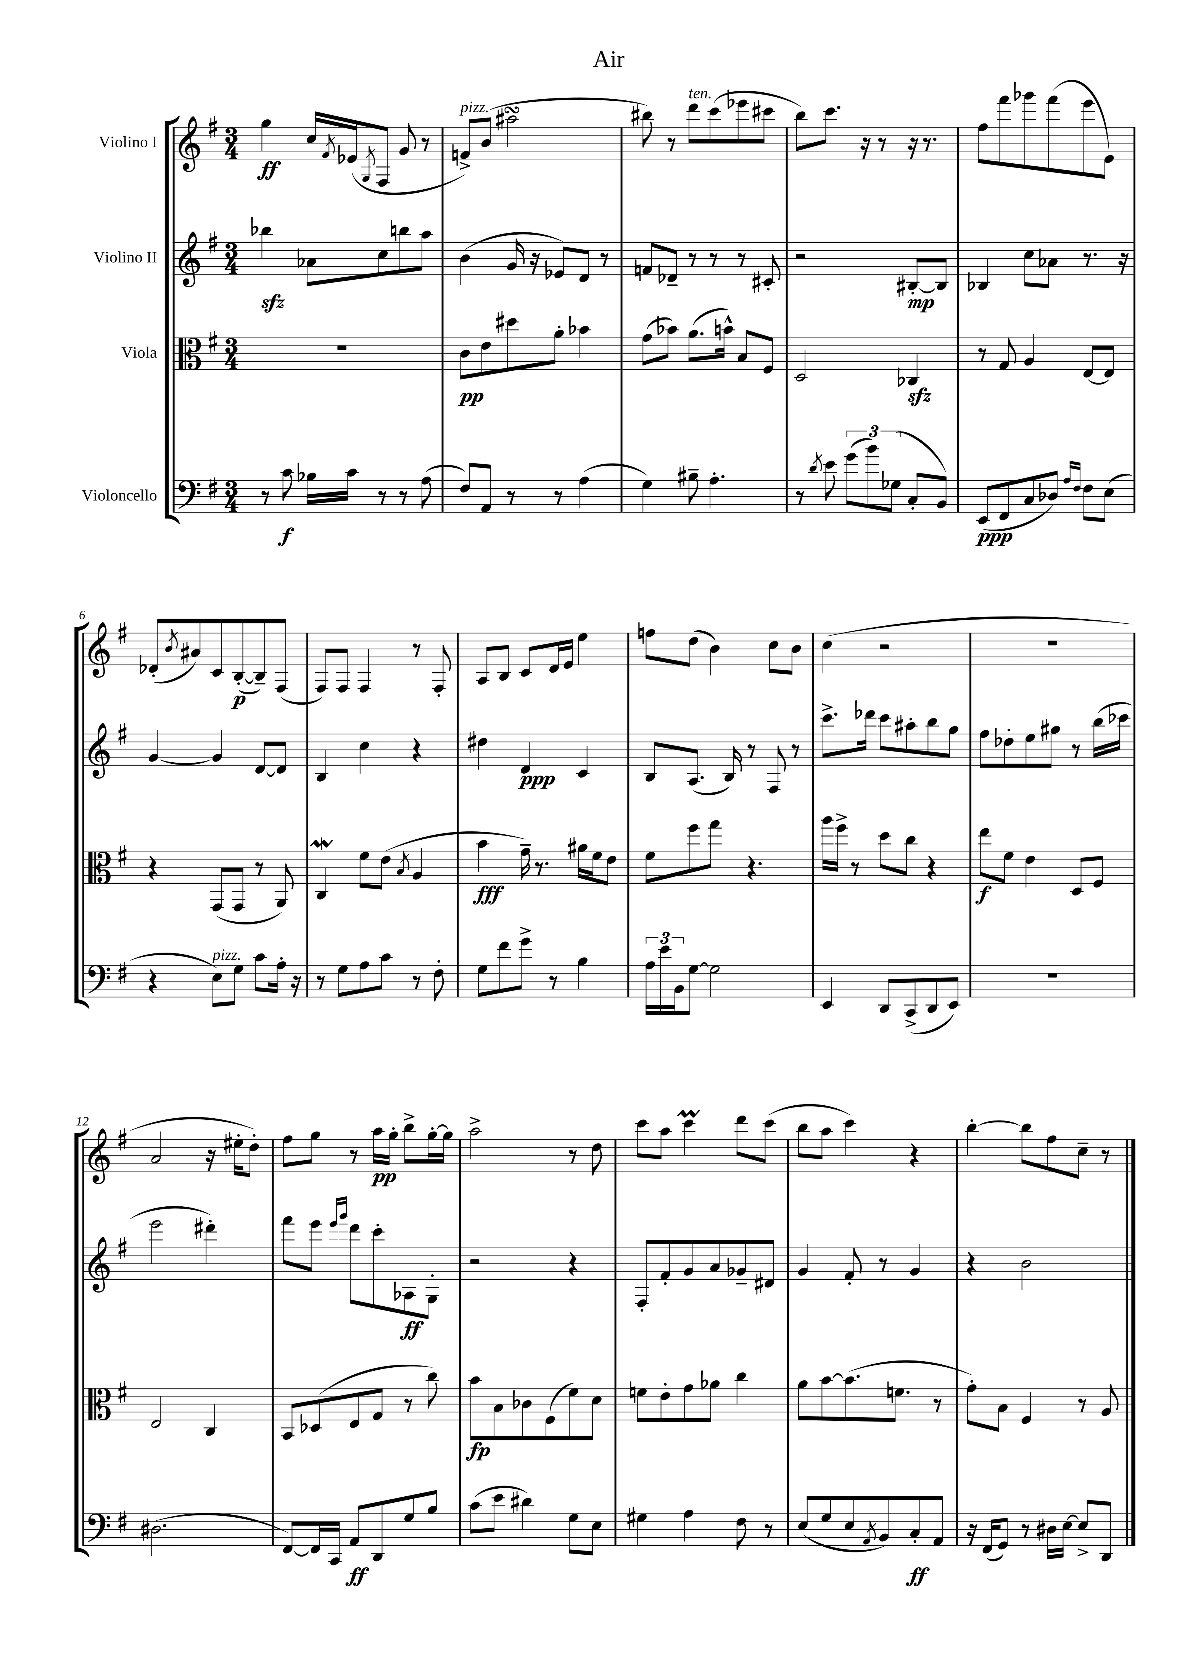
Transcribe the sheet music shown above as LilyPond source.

\header { title = "Air" }
<<
\new StaffGroup <<
\new Staff = "s0" \with { instrumentName = "Violino I" } {
    \clef treble \key g \major \numericTimeSignature \time 3/4
    g''4\ff c''16 \acciaccatura { fis'8 } ees'16( \acciaccatura { g8 } fis8 g'8 r8 |
    f'8->^\markup { \italic "pizz." }) b'8( ais''2\turn |
    bis''8) r8 d'''8^\markup { \italic "ten." } c'''8( ees'''8 cis'''8 |
    b''8) c'''8. r16 r8 r16 r8. |
    fis''8 fis'''8 ges'''8 fis'''8( e'''8 e'8) |
    des'8-.( \acciaccatura { b'8 } ais'8) c'8 b8~-.\p( b8--) fis8( |
    fis8) fis8 fis4 r8 fis8-. |
    a8 b8 c'8 d'16 e'16 e''4 |
    f''8 d''8( b'4) c''8 b'8 |
    c''4( r2 |
    R2. |
    a'2 r16 eis''16-. d''8-.) |
    fis''8 g''8 r8 a''16\pp g''16-. b''8-> g''16~-. g''16 |
    a''2-> r8 d''8 |
    c'''8 a''8 c'''4\prall d'''8 c'''8( |
    b''8 a''8 c'''4) r4 |
    b''4~-. b''8 fis''8 c''8-- r8 \bar "|." |
}
\new Staff = "s1" \with { instrumentName = "Violino II" } {
    \clef treble \key g \major \numericTimeSignature \time 3/4
    bes''4\sfz aes'8 c''8 b''8 a''8 |
    b'4( g'16 r16 ees'8) d'8 r8 |
    f'8 des'8-- r8 r8 r8 cis'8-. |
    r2 bis8~-.\mp bis8 |
    bes4 c''8 aes'8 r8. r16 |
    g'4~ g'4 d'8~ d'8 |
    b4 c''4 r4 |
    dis''4 d'4\ppp c'4 |
    b8 a8.( b16) r8 fis8 r8 |
    c'''8.-> des'''16 c'''8 ais''8-. b''8 g''8 |
    fis''8 des''8-. e''8 gis''8 r8 b''16( ces'''16 |
    e'''2 dis'''4-.) |
    fis'''8 e'''8 \grace { e'''16 g'''16 } d'''8 c'''8-. aes8\ff g8-. |
    r2 r4 |
    fis8-. fis'8-. g'8 a'8 ges'8-- dis'8 |
    g'4 fis'8-. r8 g'4 |
    r4 b'2 \bar "|." |
}
\new Staff = "s2" \with { instrumentName = "Viola" } {
    \clef alto \key g \major \numericTimeSignature \time 3/4
    R2. |
    c'8\pp e'8 dis''8 a'8-. bes'4 |
    g'8( bes'8) a'8.( b'16-^) b8 fis8 |
    d2 ces4\sfz |
    r8 g8 a4 e8~ e8 |
    r4 g,8( g,8 r8 a,8) |
    c4\mordent fis'8 e'8( \acciaccatura { b8 } a4 |
    b'4\fff g'16--) r8. ais'16 fis'16 e'8 |
    fis'8 fis''8 g''8 r4. |
    a''16 fis''16-> r8 d''8 c''8 r4 |
    e''8\f fis'8 e'4 d8 fis8 |
    e2 c4 |
    b,8 des8( e8 g8 r8 c''8) |
    b'8\fp b8 ces'8 fis8( fis'8) d'8 |
    f'8 e'8-. g'8 aes'8 c''4 |
    a'8 b'8~ b'8.( f'8. r8 |
    g'8-.) b8 fis4 r8 a8 \bar "|." |
}
\new Staff = "s3" \with { instrumentName = "Violoncello" } {
    \clef bass \key g \major \numericTimeSignature \time 3/4
    r8 c'8\f bes16 c'16 r8 r8 a8( |
    fis8) a,8 r8 r8 a4( |
    g4) bis8-- a4.-. |
    r8 \acciaccatura { d'8 } e'8 \tuplet 3/2 { g'8( b'8) ges8( } c8-. b,8) |
    e,8\ppp( fis,8 c8 des8) \grace { a16 fis16 } fis8 e8( |
    r4 e8^\markup { \italic "pizz." }) g8 c'8 a16-. r16 |
    r8 g8 a8 c'8 r8 fis8-. |
    g8 fis'8 g'8-> r8 b4 |
    \tuplet 3/2 { a16 e'16 b,16 } g8~ g2 |
    e,4 d,8 c,8->( d,8 e,8) |
    R2. |
    dis2.( |
    fis,8~) fis,16 c,16 a,8\ff d,8 g8 b8 |
    c'8( e'8 dis'4) g8 e8 |
    gis4 a4 fis8 r8 |
    e8( g8 e8 \acciaccatura { a,8 } b,8) c8-.\ff a,8 |
    r16 fis,16( g,8) r8 dis16 e16~ e8-> d,8 \bar "|." |
}
>>
>>
